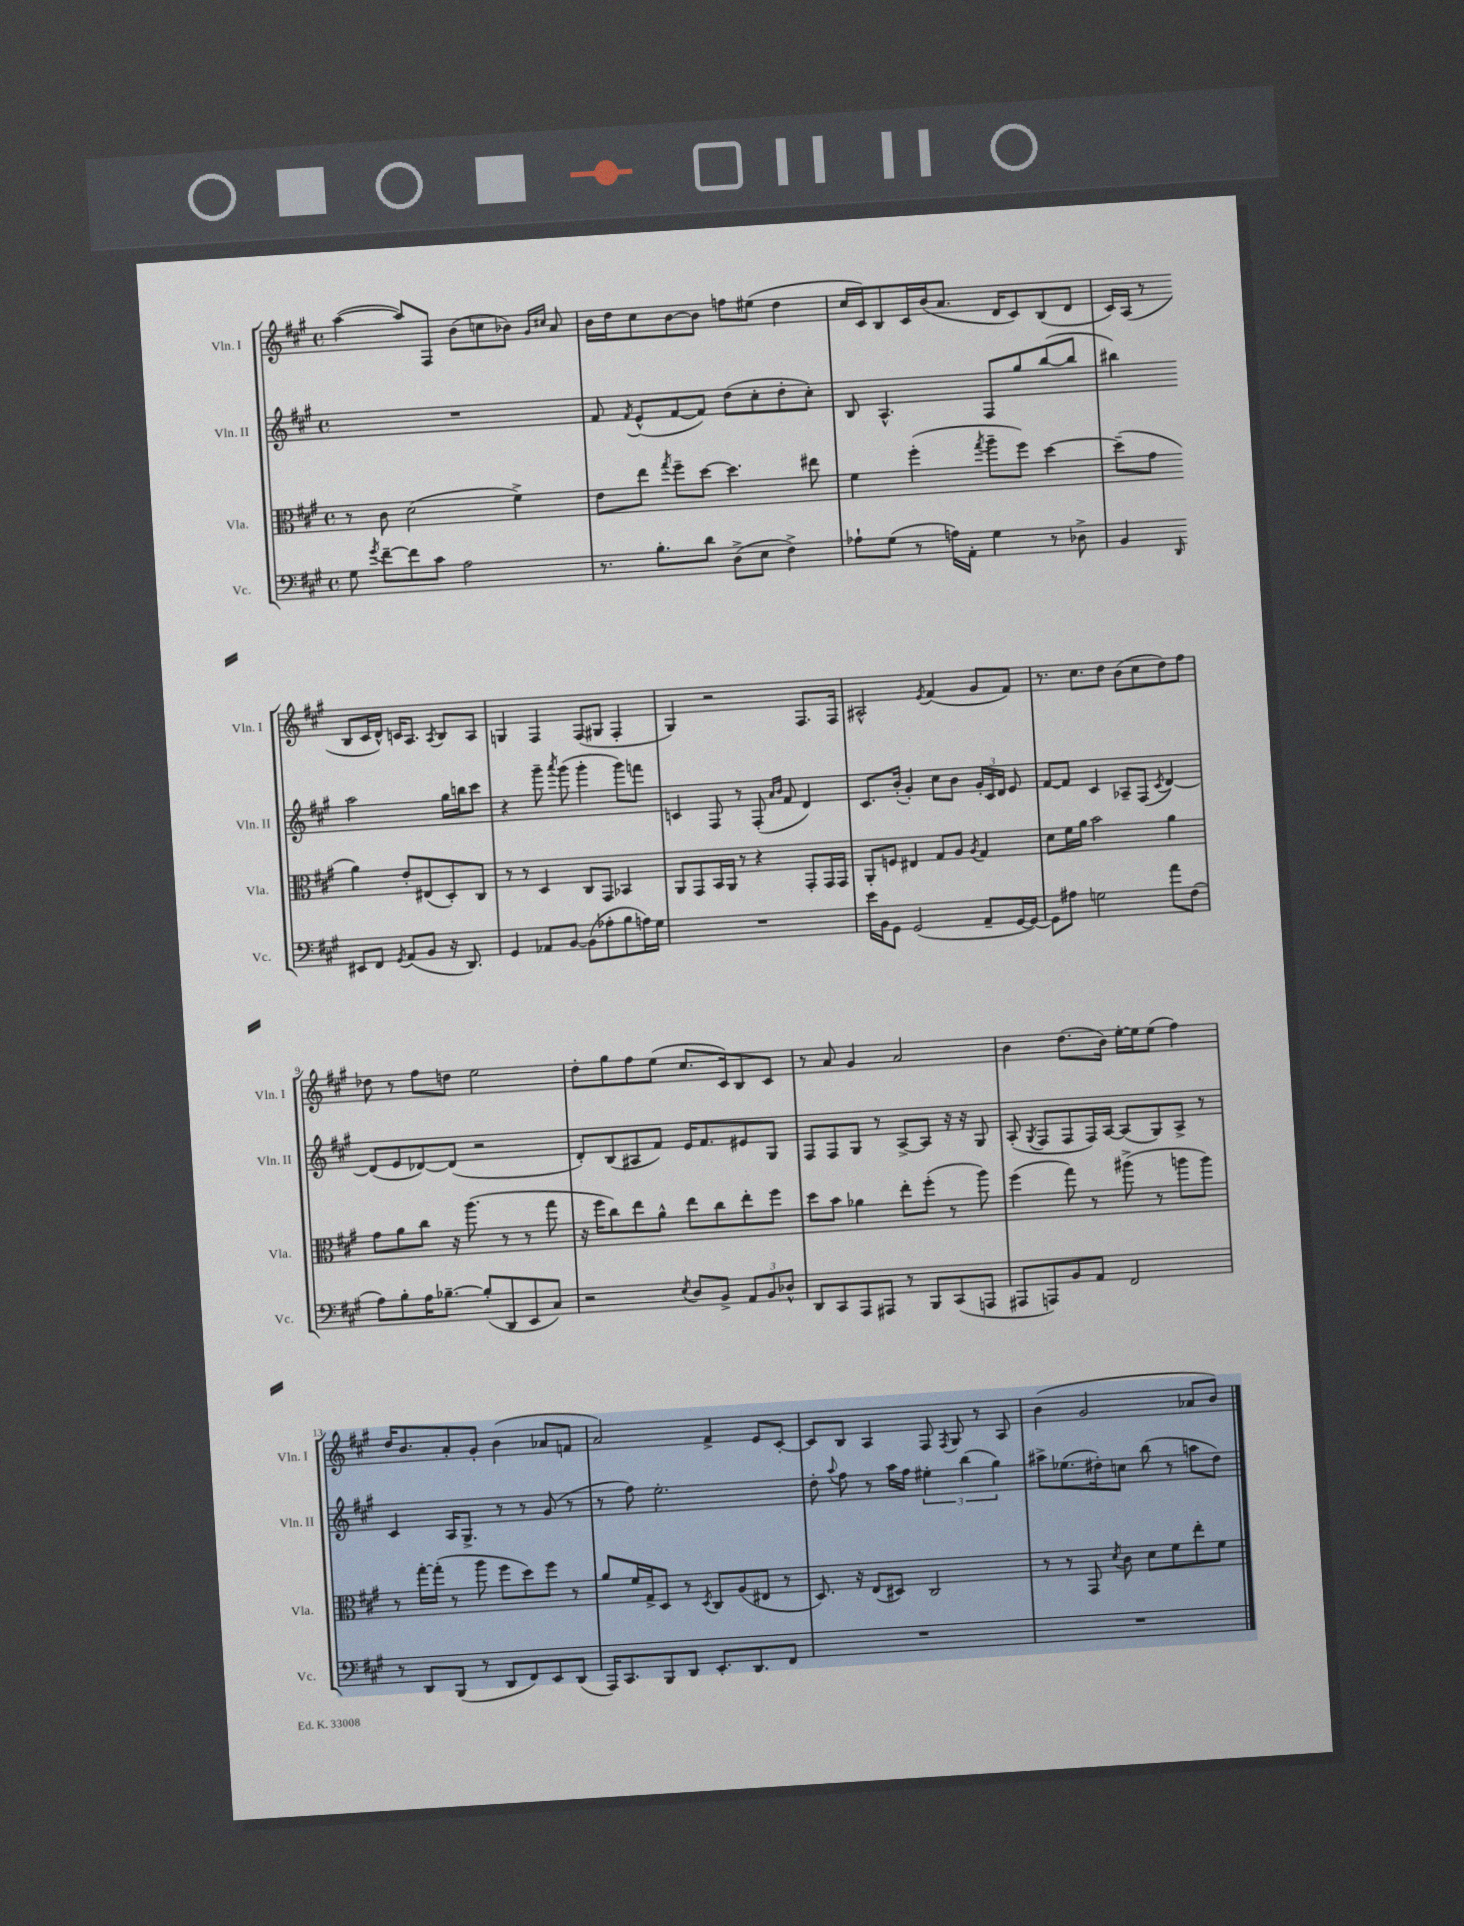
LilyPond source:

<<
\new StaffGroup <<
\new Staff = "s0" \with { instrumentName = "Vln. I" shortInstrumentName = "Vln. I" } {
    \clef treble \key a \major \defaultTimeSignature \time 4/4
    \autoBeamOff a''4~( a''8[) fis8] b'8[( c''8 bes'8]) \grace { gis'16[ cis''16] } a'8 |
    b'16[ d''16 cis''8 b'8~ b'8] f''8[ eis''8]( d''4 |
    cis''16[ cis'16) b8 cis'16 b'16( a'8.] d'16[ cis'8) b8( d'8] |
    cis'16[) a16]( r8 b8[ cis'16 d'16]-^) c'16[ a8.] \acciaccatura { a8 } b8[ a8] |
    g4 fis4 fis8[( gis8] fis4-. |
    gis4) r2 fis8.[ fis16] |
    ais2-^ \acciaccatura { e'8 } fis'4( gis'8[ fis'8]) |
    r8. cis''8.[ d''8] b'8[( cis''8 d''8) fis''8] |
    des''8 r8 fis''8[ d''8] e''2 |
    d''8[-. gis''8 fis''8 e''8]( cis''8.[ cis'16) b8 cis'8] |
    r8 a'8 gis'4 a'2 |
    b'4 d''8.[( b'16]) e''16[~-. e''16 e''8]( fis''4) |
    d''16[ b'8. a'8-. gis'8]-. b'4( aes'8[ f'8] |
    a'2) fis'4-> e'8[ cis'8]~-. |
    cis'8[ b8] a4 fis8 \acciaccatura { fis8 } gis8 r8 a8 |
    b'4( gis'2 aes'8[ b'8]) \bar "|." |
}
\new Staff = "s1" \with { instrumentName = "Vln. II" shortInstrumentName = "Vln. II" } {
    \clef treble \key a \major \defaultTimeSignature \time 4/4
    \autoBeamOff R1 |
    fis'8 \acciaccatura { fis'8 } e'8[-^( fis'8~ fis'8]) d''8[( cis''8-. d''8-. cis''8]-.) |
    b8 a4.-^ fis8[ gis''8 b''8~( b''8] |
    bis''4) a''2 gis''16[ b''16 cis'''8] |
    r4 gis'''8-- \acciaccatura { a'''8 } gis'''8( gis'''4-. gis'''8[) f'''8] |
    c'4 fis8 r8 fis8-.( \grace { a'16[ b'16] } fis'8 d'4) |
    cis'8.[ b'16]-.( gis'4-.) cis''8[ b'8] \tuplet 3/2 { gis'16[-. cis'16 d'16] } e'8 |
    fis'8[~ fis'8] cis'4 aes8[-- fis8]( \acciaccatura { cis'8 } d'4~) |
    d'8[( e'8 des'8~) des'8]( r2 |
    d'8[-.) b8( ais8 fis'8]) e'16[ fis'8. eis'8 gis8] |
    fis8[ fis8 gis8] r8 a8[~-> a8] r16 r16 gis8 |
    a8-.( \acciaccatura { gis8 } fis8[ fis8 fis16) a16]~ a8[( gis8) a8]-> r8 |
    cis'4 a16[ gis8.]-> r8 r8 gis'8( r8 |
    r8 fis''8) e''2.-. |
    d''8-. \appoggiatura { a''8 } fis''8 r8 a''16[ fis''16] \tuplet 3/2 { eis''4-. b''4( gis''4) } |
    ais''8[-> ees''8.( dis''16-.) c''8] b''8( r8 a''8[ dis''8]) \bar "|." |
}
\new Staff = "s2" \with { instrumentName = "Vla." shortInstrumentName = "Vla." } {
    \clef alto \key a \major \defaultTimeSignature \time 4/4
    \autoBeamOff r8 cis'8 d'2( fis'4->) |
    e'8[ e''8] \acciaccatura { gis''8 } fis''8[-- d''8]~ d''4. eis''8 |
    fis'4 fis''4-.( \acciaccatura { gis''8 } a''8[-- fis''8]) d''4~ |
    d''8[--( gis'8] a'4) e'8[-. eis8( d8-.) cis8] |
    r8 r8 d4 cis8[ gis,8] bes,4 |
    a,8[ gis,8 b,16 a,16] r8 r4 gis,8[-. gis,16 gis,16] |
    a,8[-. f8] eis4 gis8[ a8] \acciaccatura { a8 } gis4 |
    d'8[ fis'16 a'16] b'2 a'4 |
    gis'8[ a'8 cis''8] r16 a''8.( r8 r8 gis''8 |
    r16 fis''16[ cis''8) e''8 a'8]-^ e''8[ cis''8 e''8-. fis''8] |
    d''8[ b'8] aes'4 e''8[-. fis''8]-.( r8 a''8) |
    fis''4( gis''8) r8 ais''8->( r8 a''8[ a''8]) |
    r8 gis''16[~-. gis''16]-.( r8 a''8 fis''8[ d''8) fis''8] r8 |
    a'8[ fis'16 gis16-> d8] r8 \acciaccatura { d8 } cis8[ a8( eis8] r8 |
    d8.) r16 e8[( dis8]) cis2 |
    r8 r8 gis,8 \acciaccatura { d'8 } cis'8 d'8[ fis'8 e''8-. fis'8] \bar "|." |
}
\new Staff = "s3" \with { instrumentName = "Vc." shortInstrumentName = "Vc." } {
    \clef bass \key a \major \defaultTimeSignature \time 4/4
    \autoBeamOff gis8 \acciaccatura { gis'8 } fis'8[~-- fis'8 cis'8] a2 |
    r8. b8.[-. d'8] d8[->( e8] fis4->) |
    aes8[-! gis8]( r8 a16[) a,16]-. gis4 r8 des8-> |
    b,4 \grace { d,16 } eis,8[ fis,8] \acciaccatura { gis,8 } a,8[( b,8] r16 d,8.) |
    gis,4 aes,8[ b,8]~ b,8[( aes8-. b8 a16) gis16] |
    R1 |
    e'16[ b,16 gis,8] gis,2( a,8[-- gis,16~ gis,16]~) |
    gis,8[ ais8] g2 a'8[ fis8]( |
    a8[) b8-. a16 bes8.]~-- bes8[-.( d,8 e,8 cis8]) |
    r2 \acciaccatura { e8 } d8[ b,8]-> \tuplet 3/2 { a,8[ b,8 des8]-^ } |
    d,8[ cis,8 a,,8 ais,,8] r8 b,,8[ cis,8( a,,8] |
    ais,,8[ a,,8) b,8 a,8] fis,2 |
    r8 d,8[ b,,8]( r8 d,8[ fis,8) e,8 d,8]( |
    a,,16[) cis,8. b,,8 d,8] e,8.[-. d,8. fis,8] |
    R1 |
    R1 \bar "|." |
}
>>
>>
